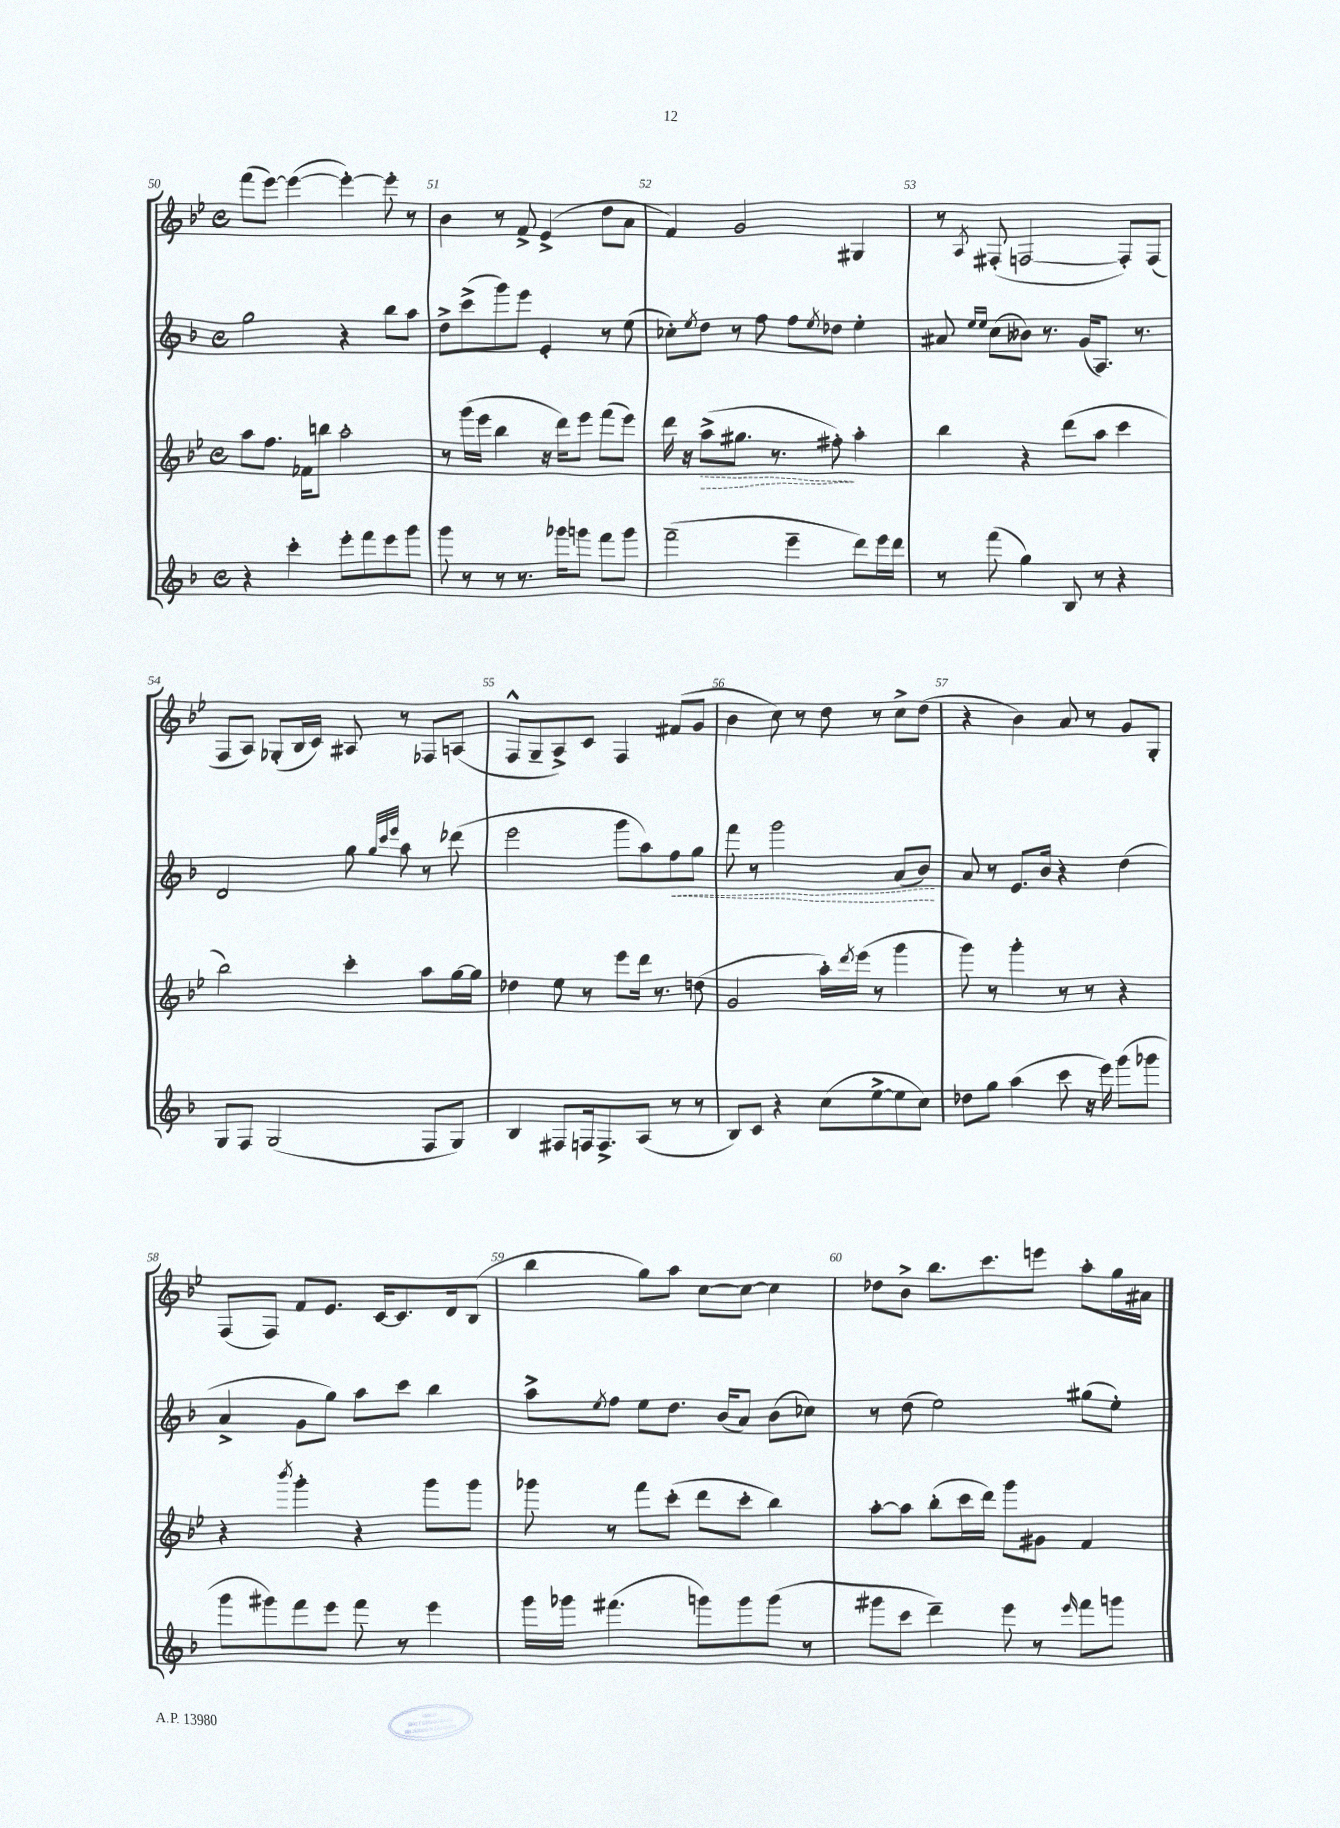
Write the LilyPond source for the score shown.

<<
\new StaffGroup <<
\new Staff = "s0" {
    \clef treble \key bes \major \defaultTimeSignature \time 4/4
    f'''8( ees'''8~) ees'''4~( ees'''4~-.) ees'''8-. r8 |
    bes'4 r8 f'8-> ees'4->( d''8 a'8 |
    f'4) g'2 gis4 |
    r8 \acciaccatura { a8 } fis8-.( f2~ f8-.) f8( |
    f8 a8) ges8-.( bes16 c'16) ais8 r8 fes8 a8( |
    f8-^ g8-- a8->) c'8 f4 fis'8( g'8 |
    bes'4 c''8) r8 d''8 r8 c''8-> d''8( |
    r4 bes'4) a'8 r8 g'8 g8-. |
    f8( f8) f'8 ees'8. c'16~ c'8. d'16 bes8( |
    bes''4 g''8) a''8 c''8~ c''8~ c''4 |
    des''8 bes'8-> bes''8. c'''8. e'''8 a''8-. g''16 ais'16 \bar "|." |
}
\new Staff = "s1" {
    \clef treble \key f \major \defaultTimeSignature \time 4/4
    g''2 r4 bes''8 a''8 |
    d''8-> c'''8->( g'''8) e'''8 e'4-. r8 e''8( |
    ces''8-.) \acciaccatura { e''8 } d''8 r8 f''8 f''8 \acciaccatura { e''8 } des''8 e''4-. |
    ais'8 \grace { e''16 e''16 } c''8( beses'8) r8. g'16( a8.) r8. |
    d'2 g''8 \grace { g''32 c'''32 e'''32 } a''8 r8 des'''8( |
    e'''2 g'''8 a''8) \once \override Hairpin.style = #'dashed-line f''8\< g''8 |
    f'''8 r8 g'''2 a'8( bes'8\!) |
    a'8 r8 e'8. bes'16 r4 d''4( |
    a'4-> g'8 g''8) a''8 c'''8 bes''4 |
    a''8-> \acciaccatura { e''8 } f''8 e''8 d''8. bes'16( a'8) bes'8( ces''8) |
    r8 d''8( e''2) gis''8( e''8-.) \bar "|." |
}
\new Staff = "s2" {
    \clef treble \key bes \major \defaultTimeSignature \time 4/4
    a''8 f''8. fes'16 b''8 a''2-. |
    r8 g'''16( ees'''16 bes''4 r16 d'''16) ees'''8 f'''8( ees'''8) |
    d'''16 r16 \once \override Hairpin.style = #'dashed-line a''8->\>( gis''8. r8. fis''8-.\!) a''4-. |
    bes''4 r4 d'''8( a''8 c'''4 |
    bes''2) c'''4-. a''8 g''16~ g''16 |
    des''4 ees''8 r8 ees'''8 d'''16 r8. d''8( |
    g'2 a''16-.) \acciaccatura { d'''8 } ees'''16( r8 g'''4 |
    g'''8) r8 g'''4-. r8 r8 r4 |
    r4 \acciaccatura { bes'''8 } g'''4-. r4 g'''8 g'''8 |
    ges'''8 r8 f'''8 c'''8-.( d'''8 c'''8-. bes''4) |
    a''8~-. a''8 bes''8-.( c'''16 d'''16) g'''8 gis'8 f'4 \bar "|." |
}
\new Staff = "s3" {
    \clef treble \key f \major \defaultTimeSignature \time 4/4
    r4 c'''4-. e'''8-. f'''8 e'''8 g'''8 |
    g'''8 r8 r8 r8. ges'''16 g'''8 f'''8 g'''8 |
    f'''2--( e'''4-- d'''8) e'''16 d'''16 |
    r8 f'''8( g''4) bes8 r8 r4 |
    g8 f8 g2( f8 g8) |
    bes4 fis8 f16 f8.-> a8( r8 r8 |
    bes8) c'8 r4 c''8( e''8~-> e''8 c''8) |
    des''8 g''8 a''4( c'''8 r16 e'''16) g'''8( ges'''8 |
    g'''8 gis'''8) f'''8 e'''8 f'''8 r8 e'''4 |
    g'''16 ges'''16 fis'''4.( g'''8) g'''8 g'''8( r8 |
    gis'''8 c'''8 d'''4--) e'''8 r8 \grace { e'''16 } f'''8 g'''8 \bar "|." |
}
>>
>>
\layout { \context { \Score currentBarNumber = #50 \override BarNumber.break-visibility = ##(#f #t #t) barNumberVisibility = #all-bar-numbers-visible } }
